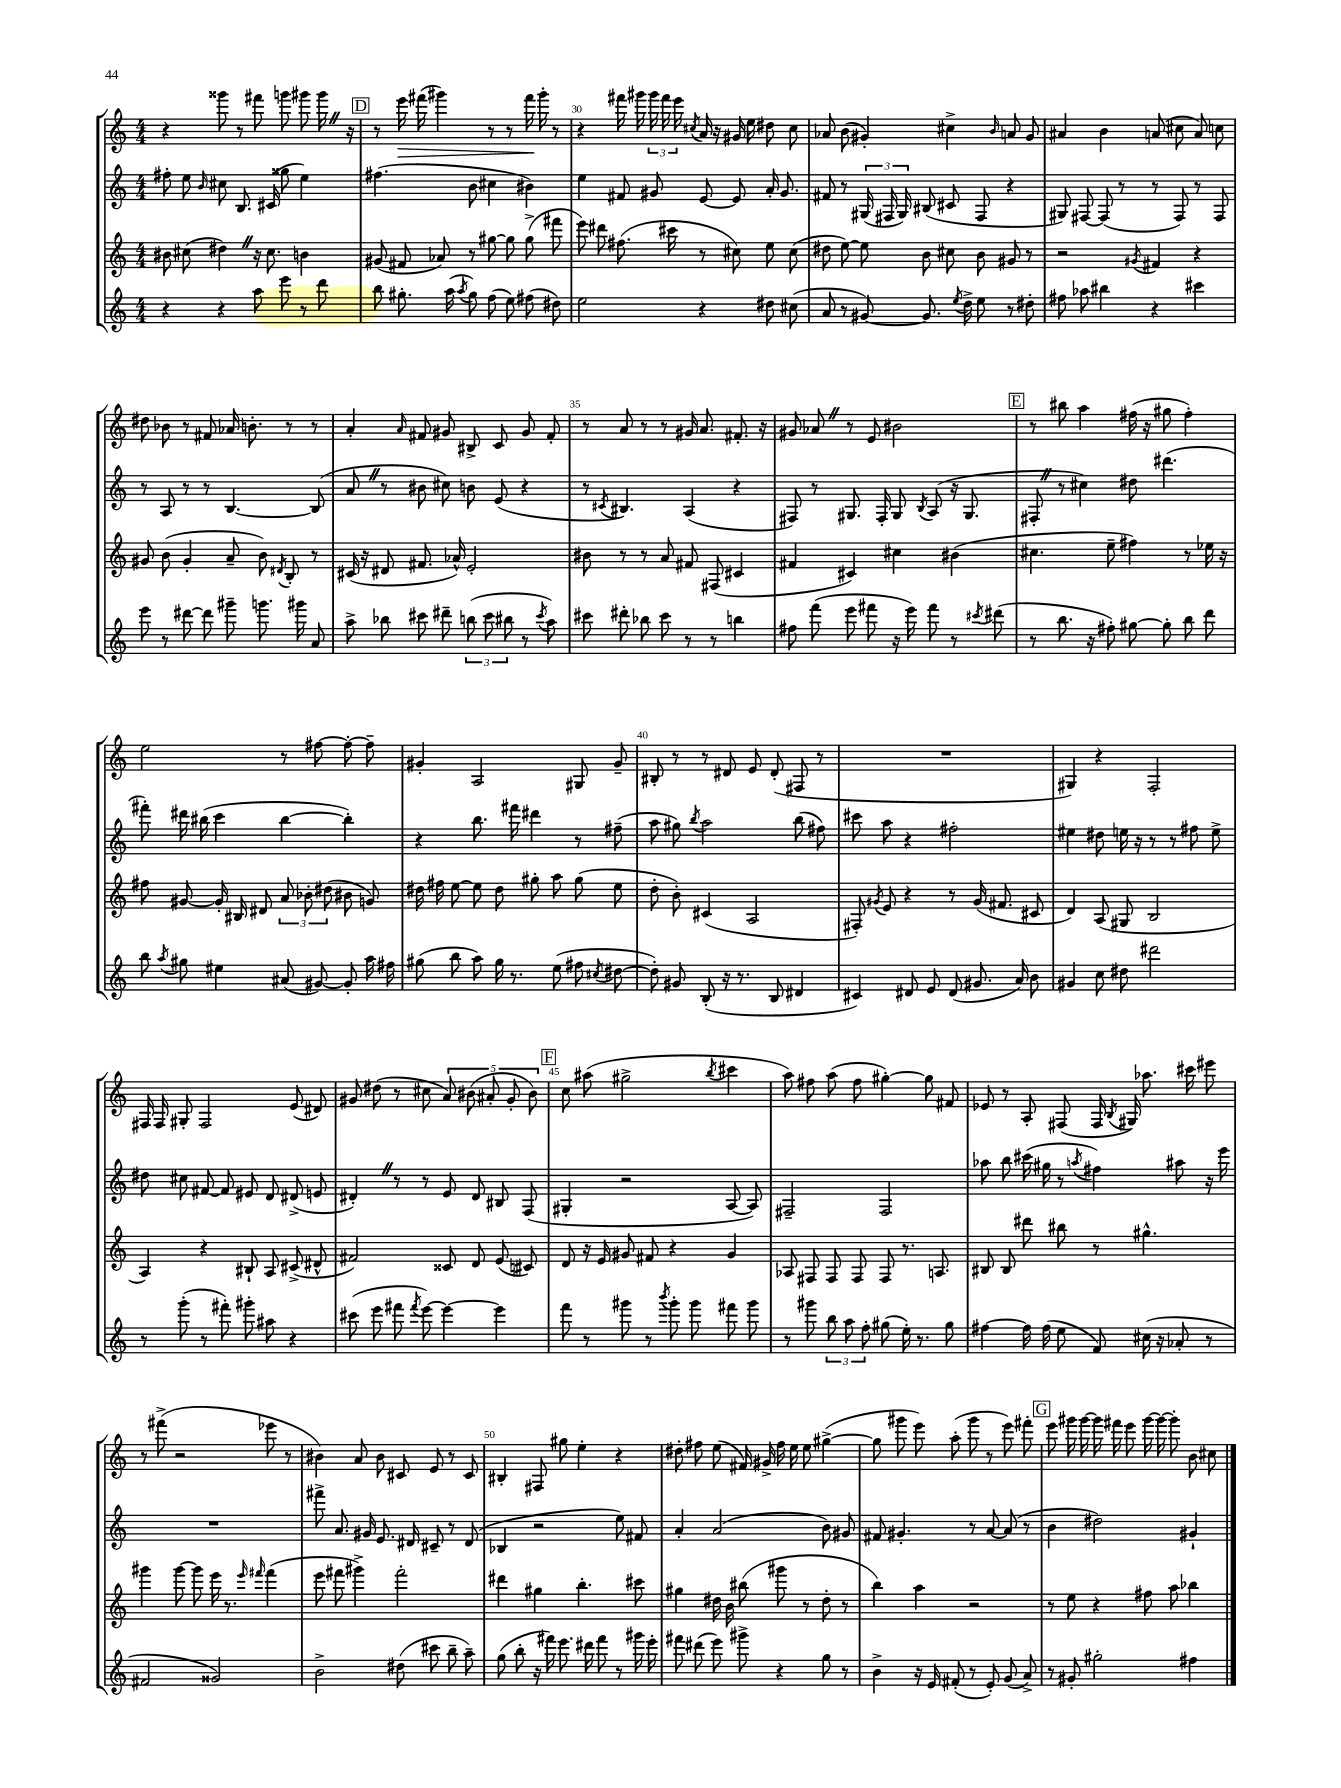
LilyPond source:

<<
\new StaffGroup <<
\new Staff = "s0" {
    \clef treble \key c \major \numericTimeSignature \time 4/4
    \autoBeamOff r4 gisis'''8 r8 fis'''8 g'''8 gis'''8 gis'''16 \once \override BreathingSign.text = \markup { \musicglyph "scripts.caesura.straight" } \breathe r16 |
    \mark \markup { \box "D" } r8 e'''16\> fis'''16( gis'''4) r8 r8 fis'''16\! gis'''16-. r8 |
    r4 fis'''16 gis'''16 \tuplet 3/2 { gis'''16 fis'''16 e'''16 } \acciaccatura { cis''8 } a'16 r16 gis'16 e''16 dis''8 cis''8 |
    aes'8 b'8( gis'4-.) cis''4-> \grace { b'16 } a'8 gis'8 |
    ais'4 b'4 a'8( cis''8 a'8) c''8 |
    dis''8 bes'8 r8 fis'8 aes'16 b'8.-. r8 r8 |
    a'4-. \grace { a'16 } fis'8 gis'8 bis8-> c'8 gis'8 fis'8-. |
    r8 a'8 r8 r8 gis'16 a'8. fis'8.-. r16 |
    gis'8 aes'8 \once \override BreathingSign.text = \markup { \musicglyph "scripts.caesura.straight" } \breathe r8 e'8 bis'2 |
    \mark \markup { \box "E" } r8 bis''8 a''4 fis''16( r16 gis''8 fis''4-.) |
    e''2 r8 fis''8~ fis''8~-. fis''8-- |
    gis'4-. a2 gis8 gis'8-- |
    bis8-. r8 r8 dis'8 e'8 dis'8-.( fis8 r8 |
    R1 |
    gis4) r4 f2-. |
    fis16 fis16 gis8-. fis2 e'8( dis'8) |
    gis'8 dis''8( r8 cis''8 \tuplet 5/4 { a'8) bis'8( ais'8-. gis'8-. bis'8) } |
    \mark \markup { \box "F" } c''8 ais''8( gis''2-> \acciaccatura { b''8 } cis'''4 |
    a''8) fis''8 a''8( fis''8 gis''4~-.) gis''8 fis'8 |
    ees'8 r8 a8-. fis8( fis16 \acciaccatura { b8 } gis16) aes''8. cis'''16 eis'''8 |
    r8 fis'''8->( r2 ees'''8 r8 |
    bis'4) a'8 bis'8 cis'8 e'8 r8 cis'8 |
    bis4-. fis8 gis''8 e''4-. r4 |
    dis''8-. fis''8 e''8( fis'16) gis'16-> fis''16 e''16 e''8 gis''4~->( |
    gis''8 gis'''8 e'''8) a''8-.( gis'''8 r8 e'''8) fis'''8-. |
    \mark \markup { \box "G" } e'''8 gis'''16 gis'''16~ gis'''16 fis'''16 e'''8 gis'''16~ gis'''16~ gis'''8-. b'8 cis''8 \bar "|." |
}
\new Staff = "s1" {
    \clef treble \key c \major \numericTimeSignature \time 4/4
    \autoBeamOff fis''8-. e''8 \grace { b'16 } cis''8 b8. cis'16( gisis''8 e''4) |
    \mark \markup { \box "D" } fis''4.( b'8 cis''4 bis'4) |
    e''4 fis'8 gis'8 e'8~ e'8 a'16-. gis'8. |
    fis'8 r8 \tuplet 3/2 { gis16( fis16 gis16) } bis8( cis'8 fis8 r4 |
    gis8) fis8~ fis8( r8 r8 fis8) r8 fis8 |
    r8 a8 r8 r8 b4.~ b8( |
    a'8 \once \override BreathingSign.text = \markup { \musicglyph "scripts.caesura.straight" } \breathe r8 bis'8 cis''8) b'8 e'8( r4 |
    r8 \acciaccatura { cis'8 } bis4.) a4( r4 |
    fis8) r8 gis8. fis16-. gis8 \acciaccatura { b8 } a8( r16 gis8. |
    \mark \markup { \box "E" } fis8-. \once \override BreathingSign.text = \markup { \musicglyph "scripts.caesura.straight" } \breathe r8 cis''4) dis''8 dis'''4.( |
    fis'''8-.) dis'''16 bis''16( c'''4 bis''4~ bis''4-.) |
    r4 b''8. fis'''16 dis'''4 r8 fis''8--( |
    a''8 gis''8) \acciaccatura { b''8 } a''2 b''8( fis''8) |
    cis'''8 a''8 r4 fis''2-. |
    eis''4 dis''8 e''16 r16 r8 r8 fis''8 e''8-> |
    dis''8 cis''8 fis'8~ fis'8 eis'8 d'8 dis'8->( e'8 |
    dis'4-.) \once \override BreathingSign.text = \markup { \musicglyph "scripts.caesura.straight" } \breathe r8 r8 e'8 dis'8 bis8 f8( |
    \mark \markup { \box "F" } gis4-. r2 a8~ a8) |
    fis2-- fis2 |
    aes''8 b''8 cis'''16( gis''16 r8 \acciaccatura { a''8 } fis''4) ais''8 r16 e'''16 |
    R1 |
    fis'''8-> a'8. gis'16 e'8. dis'16 cis'8-- r8 dis'8( |
    bes4 r2 e''8) fis'8 |
    a'4-. a'2( b'8) gis'8 |
    fis'8 gis'4.-. r8 a'8~ a'8( r8 |
    \mark \markup { \box "G" } b'4 dis''2) gis'4-! \bar "|." |
}
\new Staff = "s2" {
    \clef treble \key c \major \numericTimeSignature \time 4/4
    \autoBeamOff bis'8 cis''8( dis''4) \once \override BreathingSign.text = \markup { \musicglyph "scripts.caesura.straight" } \breathe r16 cis''8. b'4 |
    \mark \markup { \box "D" } gis'8( fis'8 aes'8) r8 gis''8~ gis''8 gis''8->( fis'''8 |
    e'''8) dis'''8 fis''8.( cis'''16 r8 cis''8) e''8 cis''8( |
    dis''8 e''8~) e''8 b'8 cis''8 b'8 gis'8 r8 |
    r2 \acciaccatura { gis'8 } fis'4 r4 |
    gis'8 b'8( gis'4-. a'8-- b'8) \acciaccatura { dis'8 } b8-. r8 |
    cis'16( r16 dis'8 fis'8. aes'16-^) e'2-. |
    bis'8 r8 r8 a'8 fis'8 fis8( cis'4 |
    fis'4 cis'4) cis''4 bis'4( |
    \mark \markup { \box "E" } cis''4. e''8-- fis''4) r8 ees''16 r16 |
    fis''8 gis'8~ gis'16-. bis16 dis'8 \tuplet 3/2 { a'8 bes'8-. dis''8( } bis'8 g'8) |
    dis''16 fis''16 e''8~ e''8 dis''8 gis''8-. a''8 gis''8( e''8 |
    d''8-. b'8-.) cis'4( a2 |
    fis8-.) \acciaccatura { gis'8 } e'8 r4 r8 gis'16( fis'8. cis'8 |
    d'4) a8( gis8 b2 |
    a4) r4 bis8-! a8 cis'8->( dis'8-^ |
    fis'2) cisis'8 d'8 e'8( cis'8) |
    \mark \markup { \box "F" } d'8 r16 e'16 gis'8 fis'8 r4 gis'4 |
    aes8 fis8 fis8 fis8 fis8 r8. a8. |
    bis8 bis8 dis'''8 bis''8 r8 gis''4.-^ |
    gis'''4 gis'''8~ gis'''8 e'''16 r8. \grace { e'''16 fis'''16 } fis'''4( |
    e'''8 fis'''8 gis'''4->) fis'''2-. |
    dis'''4 gis''4 b''4.-. cis'''8 |
    gis''4 dis''16 b'16 bis''8( gis'''8 r8 dis''8-. r8 |
    b''4) a''4 r2 |
    \mark \markup { \box "G" } r8 e''8 r4 fis''8 a''8 bes''4 \bar "|." |
}
\new Staff = "s3" {
    \clef treble \key c \major \numericTimeSignature \time 4/4
    \autoBeamOff r4 r4 a''8 e'''8 r8 d'''8 |
    \mark \markup { \box "D" } b''8 gis''8.-. a''16( \acciaccatura { a''8 } gis''8) f''8( e''8) fis''8( dis''8) |
    e''2 r4 dis''8 cis''8( |
    a'8 r8 gis'8~) gis'8. \acciaccatura { e''8 } d''16-> e''8 r8 dis''8-. |
    fis''8 aes''8 bis''4 r4 cis'''4 |
    e'''8 r8 dis'''8~ dis'''8 gis'''8-- g'''8. gis'''16 a'8 |
    a''8-> bes''8 cis'''8 dis'''8-- \tuplet 3/2 { b''8( cis'''8 bis''8 } r8 \acciaccatura { cis'''8 } a''8) |
    cis'''8 dis'''8-. bes''8 cis'''8 r8 r8 b''4 |
    fis''8 f'''8( e'''8 fis'''8 r16 e'''16) fis'''8 r8 \acciaccatura { cis'''8 } dis'''8( |
    \mark \markup { \box "E" } r8 b''8. r16 fis''8-.) gis''8~ gis''8-. b''8 d'''8 |
    b''8 \acciaccatura { a''8 } gis''8 eis''4 ais'8( gis'8~) gis'8-. a''16 fis''16 |
    gis''8( b''8 a''8) gis''16 r8. e''8( fis''8 \acciaccatura { cis''8 } dis''8~ |
    dis''8-.) gis'8 b8-.( r16 r8. b8 dis'4 |
    cis'4) dis'8 e'8 dis'8( gis'8. a'16) b'8 |
    gis'4 c''8 dis''8 dis'''2 |
    r8 g'''8-.( r8 fis'''8-.) gis'''8-. ais''8 r4 |
    cis'''8( e'''8 fis'''8 \acciaccatura { fis'''8 } e'''8~) e'''4~ e'''4 |
    \mark \markup { \box "F" } f'''8 r8 gis'''8 r8 \acciaccatura { b'''8 } gis'''8-. gis'''8 fis'''8 gis'''8 |
    r8 gis'''8 \tuplet 3/2 { b''8 a''8 f''8-. } gis''8( e''16-.) r8. gis''8 |
    fis''4~ fis''16 fis''16( e''8 f'8) cis''16( r16 aes'8-. r8 |
    fis'2 gisis'2) |
    b'2-> dis''8( cis'''8 b''8-- a''8--) |
    g''8( b''8-. r16 fis'''16) e'''8. dis'''16 fis'''8 r8 gis'''16 e'''16-. |
    fis'''8 dis'''8( e'''8) gis'''8-> r4 g''8 r8 |
    b'4-> r16 e'16 fis'8-.( r8 e'8-.) g'8( a'8->) |
    \mark \markup { \box "G" } r8 gis'8-. gis''2-. fis''4 \bar "|." |
}
>>
>>
\layout { \context { \Score currentBarNumber = #28 \override BarNumber.break-visibility = ##(#f #t #t) barNumberVisibility = #(every-nth-bar-number-visible 5) } }
